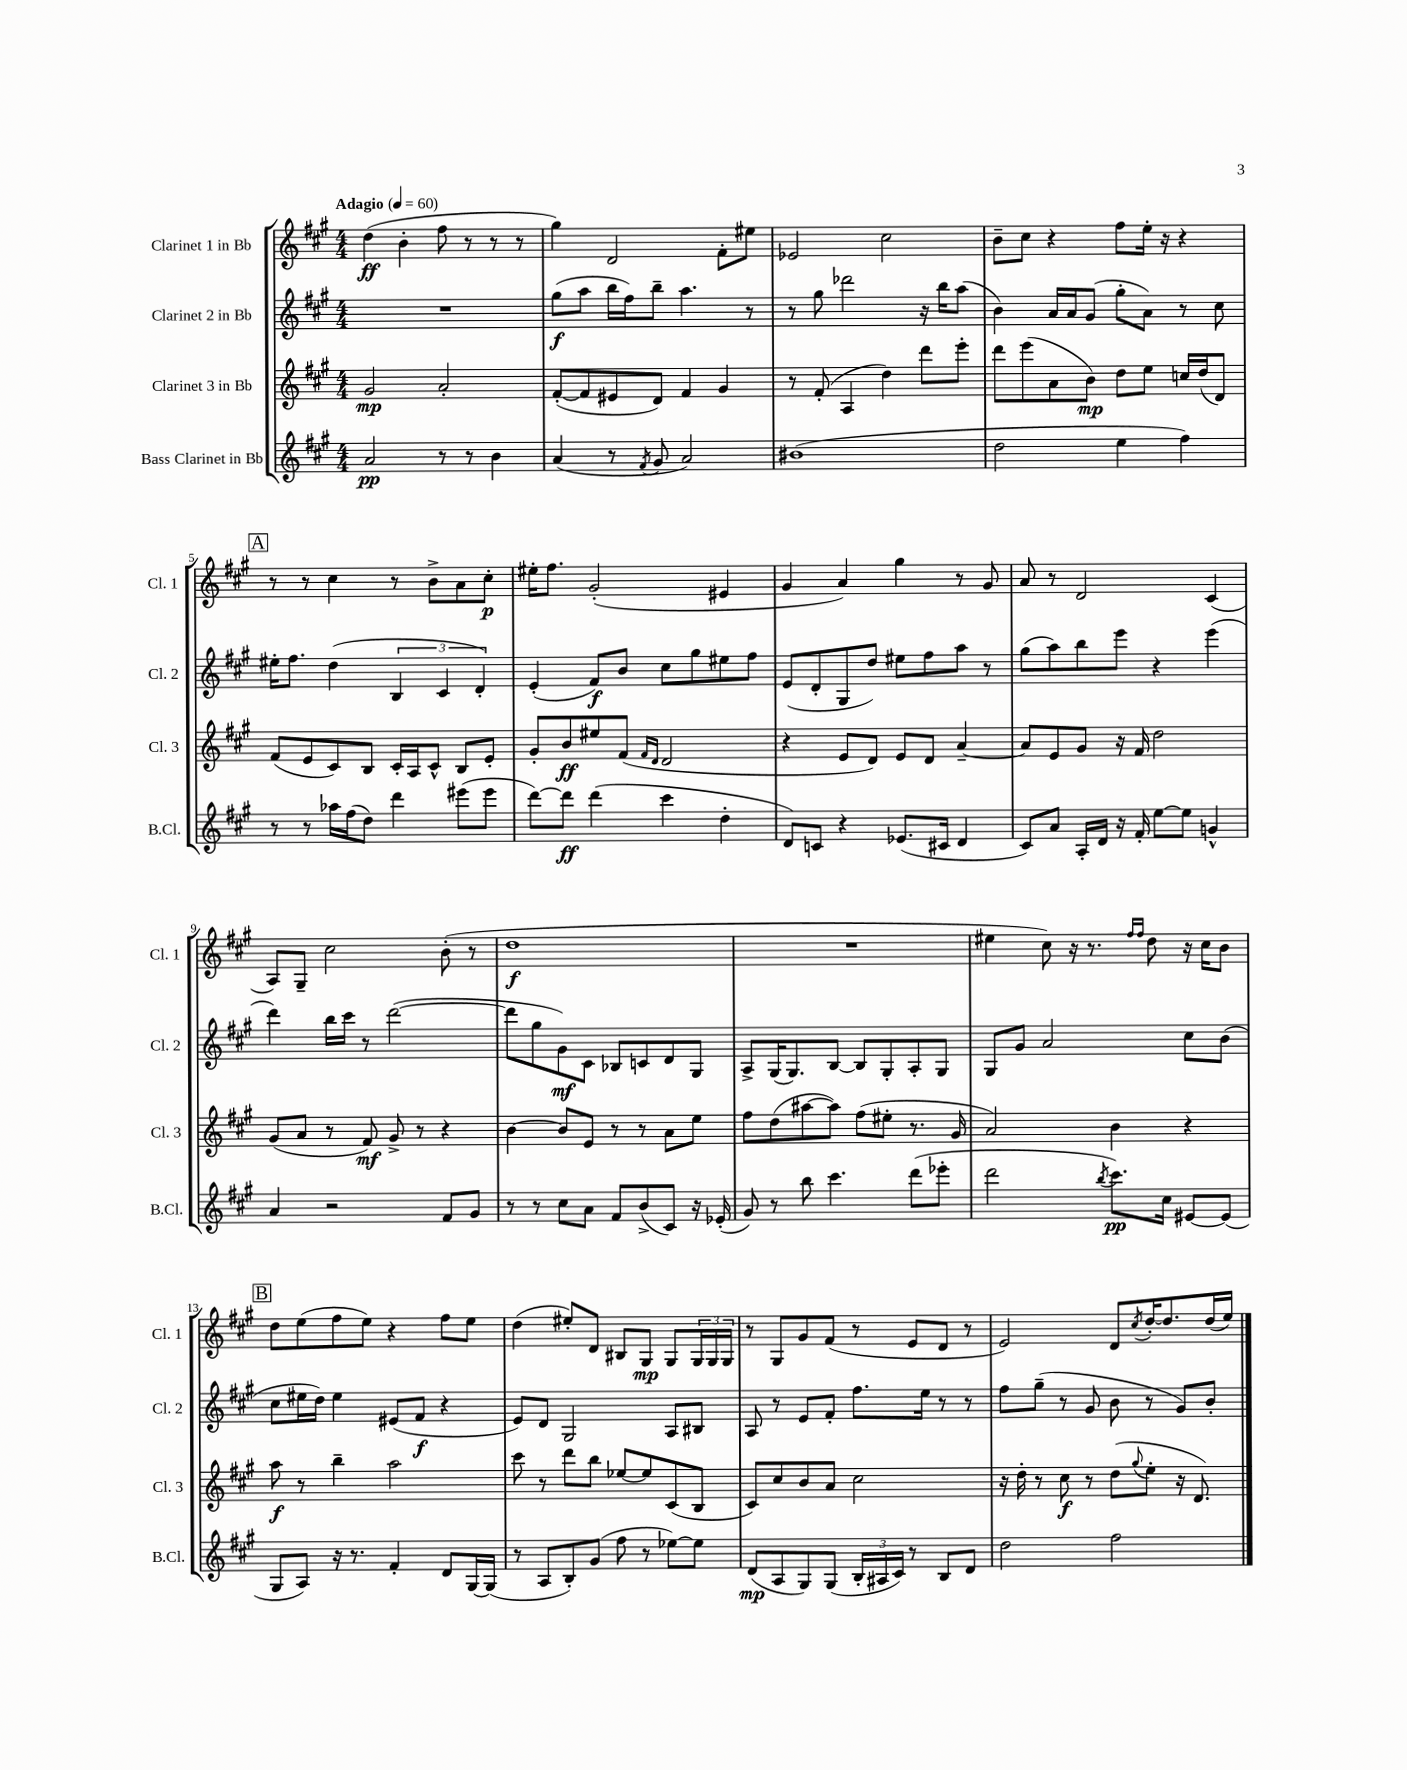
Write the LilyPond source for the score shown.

<<
\new StaffGroup <<
\new Staff = "s0" \with { instrumentName = "Clarinet 1 in Bb" shortInstrumentName = "Cl. 1" } {
    \clef treble \key a \major \numericTimeSignature \time 4/4 \tempo "Adagio" 4 = 60
    d''4\ff( b'4-. fis''8 r8 r8 r8 |
    gis''4) d'2 fis'8-. eis''8 |
    ees'2 cis''2 |
    b'8-- cis''8 r4 fis''8 e''16-. r16 r4 |
    \mark \markup { \box "A" } r8 r8 cis''4 r8 b'8-> a'8 cis''8-.\p |
    eis''16-. fis''8. gis'2-.( eis'4 |
    gis'4 a'4) gis''4 r8 gis'8 |
    a'8 r8 d'2 cis'4( |
    a8) gis8-- cis''2 b'8-.( r8 |
    d''1\f |
    R1 |
    eis''4 cis''8) r16 r8. \grace { fis''16 fis''16 } d''8 r16 cis''16 b'8 |
    \mark \markup { \box "B" } d''8 e''8( fis''8 e''8) r4 fis''8 e''8 |
    d''4( eis''8-.) d'8 bis8 gis8\mp gis8 \tuplet 3/2 { gis16 gis16 gis16 } |
    r8 gis8 gis'8 fis'8( r8 e'8 d'8 r8 |
    e'2) d'8 \acciaccatura { cis''8 } d''16~-. d''8. d''16( e''16) \bar "|." |
}
\new Staff = "s1" \with { instrumentName = "Clarinet 2 in Bb" shortInstrumentName = "Cl. 2" } {
    \clef treble \key a \major \numericTimeSignature \time 4/4
    R1 |
    gis''8\f( a''8 b''16 fis''16) b''8-- a''4. r8 |
    r8 gis''8 des'''2 r16 b''16 a''8( |
    b'4) a'16 a'16 gis'8( gis''8-. a'8) r8 cis''8 |
    \mark \markup { \box "A" } eis''16-. fis''8. d''4( \tuplet 3/2 { b4 cis'4 d'4-.) } |
    e'4-.( fis'8\f) b'8 cis''8 gis''8 eis''8 fis''8 |
    e'8( d'8-. gis8 d''8) eis''8 fis''8 a''8 r8 |
    gis''8( a''8) b''8 e'''8 r4 e'''4( |
    d'''4) b''16 cis'''16 r8 d'''2~( |
    d'''8 gis''8 gis'8\mf) cis'8 bes8 c'8 d'8 gis8 |
    a8-> gis16( gis8.) b8~ b8 gis8-. a8-. gis8 |
    gis8 gis'8 a'2 cis''8 b'8( |
    \mark \markup { \box "B" } cis''8 eis''16 d''16) eis''4 eis'8( fis'8\f r4 |
    e'8) d'8 gis2 a8 bis8 |
    a8 r8 e'8 fis'8-. fis''8. e''16 r8 r8 |
    fis''8 gis''8--( r8 gis'8 b'8 r8 gis'8) b'8-. \bar "|." |
}
\new Staff = "s2" \with { instrumentName = "Clarinet 3 in Bb" shortInstrumentName = "Cl. 3" } {
    \clef treble \key a \major \numericTimeSignature \time 4/4
    gis'2\mp a'2-. |
    fis'8~-.( fis'8 eis'8 d'8) fis'4 gis'4 |
    r8 fis'8-.( a4 d''4) d'''8 e'''8-. |
    d'''8 e'''8( a'8 b'8\mp) d''8 e''8 c''16 d''16( d'8) |
    \mark \markup { \box "A" } fis'8( e'8 cis'8) b8 cis'16-. a16 cis'8-^ b8 e'8-. |
    gis'8-. b'8\ff eis''8 fis'8( \grace { fis'16 d'16 } d'2 |
    r4 e'8 d'8) e'8 d'8 a'4~-- |
    a'8 e'8 gis'8 r16 fis'16 d''2 |
    gis'8( a'8 r8 fis'8\mf) gis'8-> r8 r4 |
    b'4~ b'8 e'8 r8 r8 a'8 e''8 |
    fis''8 d''8( ais''8~ ais''8) fis''8( eis''8-. r8. gis'16 |
    a'2) b'4 r4 |
    \mark \markup { \box "B" } a''8\f r8 b''4-- a''2 |
    cis'''8 r8 d'''8 b''8 ees''8~ ees''8 cis'8( b8 |
    cis'8) cis''8 b'8 a'8 cis''2 |
    r16 d''16-. r8 cis''8\f r8 d''8( \appoggiatura { gis''8 } e''8-. r16 d'8.) \bar "|." |
}
\new Staff = "s3" \with { instrumentName = "Bass Clarinet in Bb" shortInstrumentName = "B.Cl." } {
    \clef treble \key a \major \numericTimeSignature \time 4/4
    a'2\pp r8 r8 b'4 |
    a'4( r8 \acciaccatura { fis'8 } gis'8 a'2) |
    bis'1( |
    d''2 e''4 fis''4) |
    \mark \markup { \box "A" } r8 r8 aes''16 fis''16( d''8) d'''4 eis'''8( eis'''8 |
    d'''8~) d'''8\ff d'''4( cis'''4 d''4-. |
    d'8) c'8 r4 ees'8.( cis'16 d'4 |
    cis'8) a'8 a16-. d'16 r16 fis'16-. e''8~ e''8 g'4-^ |
    a'4 r2 fis'8 gis'8 |
    r8 r8 cis''8 a'8 fis'8 b'8->( cis'8) r16 ees'16-.( |
    gis'8) r8 b''8 cis'''4. d'''8( ees'''8-. |
    d'''2 \acciaccatura { b''8 } cis'''8.\pp) cis''16 eis'8~ eis'8( |
    \mark \markup { \box "B" } gis8 a8) r16 r8. fis'4-. d'8 gis16~ gis16( |
    r8 a8 b8-.) gis'8( fis''8 r8 ees''8~) ees''8 |
    d'8\mp( a8 gis8) gis8( \tuplet 3/2 { b16-. ais16 cis'16) } r8 b8 d'8 |
    d''2 fis''2 \bar "|." |
}
>>
>>
